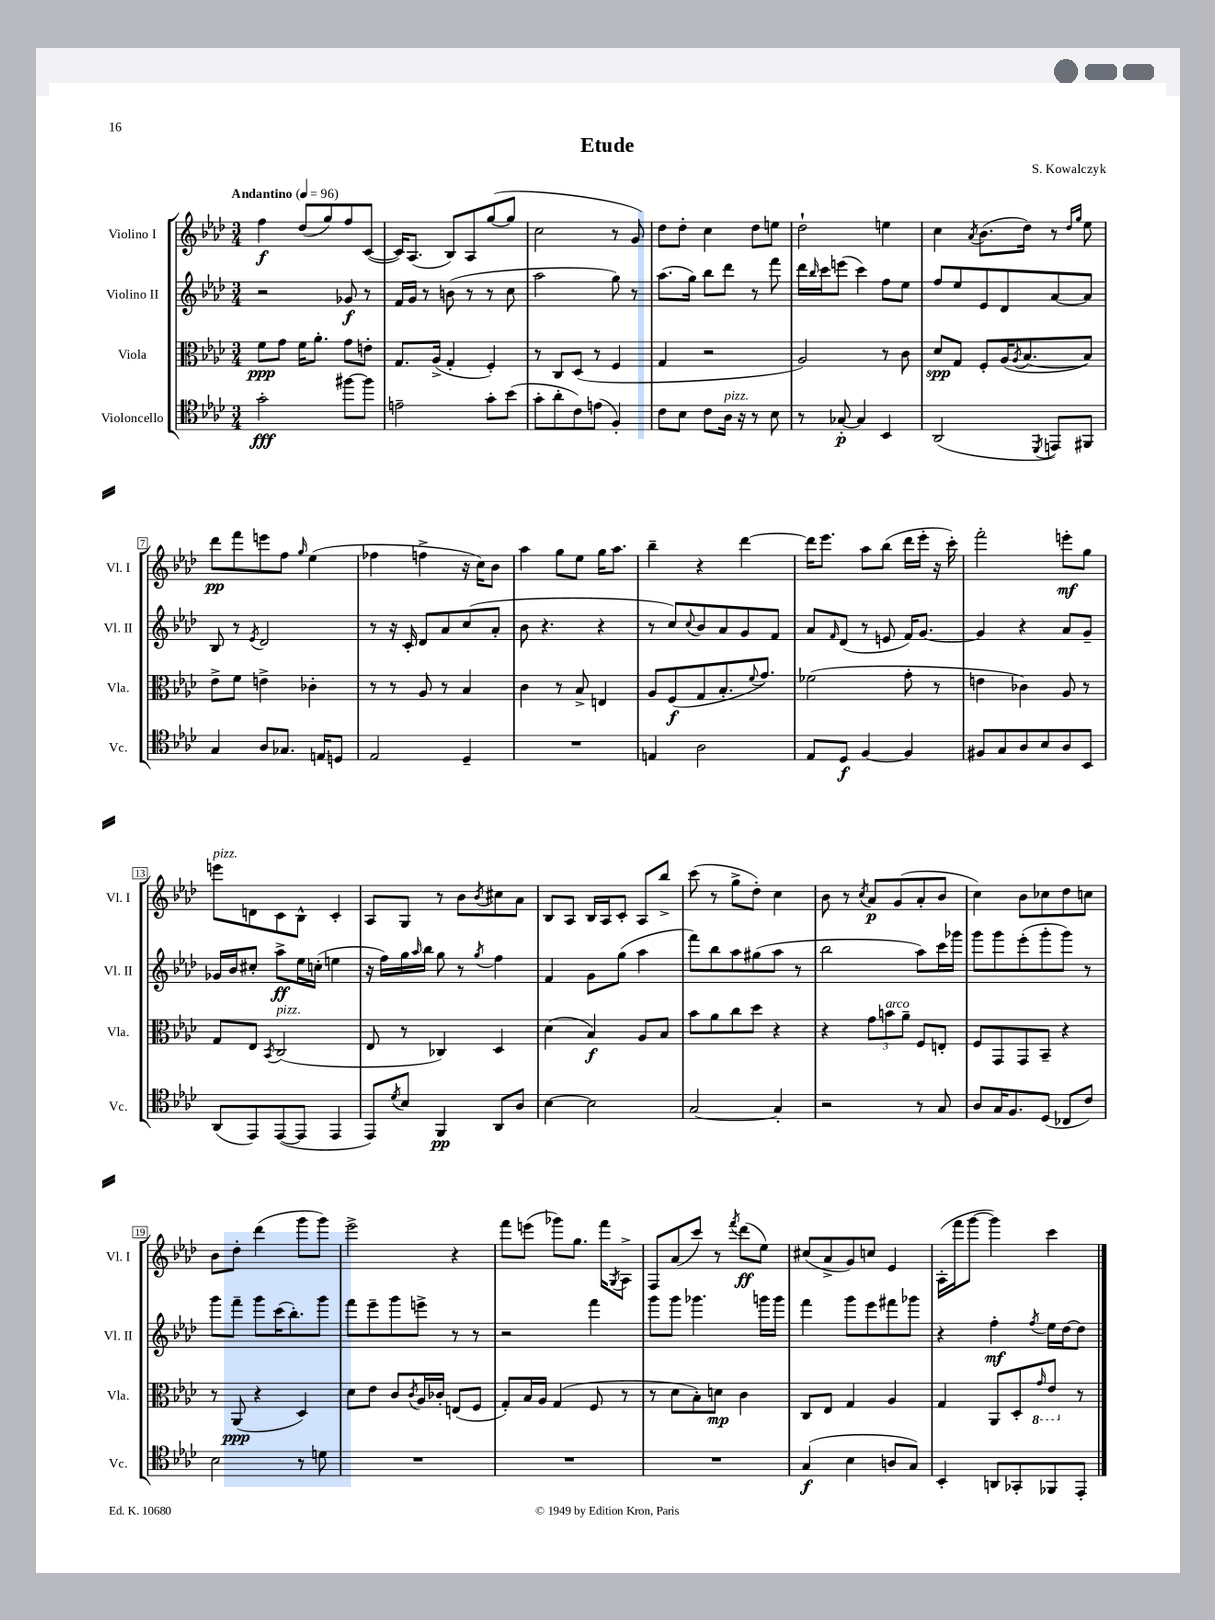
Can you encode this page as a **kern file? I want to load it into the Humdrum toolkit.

**kern	**kern	**kern	**kern
*staff4	*staff3	*staff2	*staff1
*clefC4	*clefC3	*clefG2	*clefG2
*k[b-e-a-d-]	*k[b-e-a-d-]	*k[b-e-a-d-]	*k[b-e-a-d-]
*M3/4	*M3/4	*M3/4	*M3/4
*MM96	*MM96	*MM96	*MM96
2g'	8f	2r	4ff
.	8g	.	.
.	16f	.	(8dd-
.	8.a-'	.	.
.	.	.	8gg)
[8ff#	8g	8g-	8ff
8ff#]	8e'	8r	([8c
=	=	=	=
2e~	8.G	16f	16c])
.	.	16g	(8.A-
.	.	8r	.
.	(16A-^	.	.
.	4G'	(8b	8B-)
.	.	8r	8A-
8g'	4F')	8r	([8gg
(8b-	.	8cc	8gg]
=	=	=	=
8g'	8r	2aa-	2cc
8a-'	8C	.	.
8c)	(8D-	.	.
(8e	8r	.	.
4F')	4F	8gg)	8r
.	.	8r	8g)
=	=	=	=
8c	4G	(8.aa-	8dd-
8B-	.	.	8dd-'
.	.	16gg)	.
8c	2r	8bb-	4cc
16A-	.	8ddd-	.
16r	.	.	.
8r	.	8r	8dd-
8B-	.	8fff	8ee
=	=	=	=
8r	2A-)	16ddd-	2dd-`
.	.	16qqbb-	.
.	.	16ccc	.
[8G-'	.	(8eee	.
4G-]	.	4ccc)	.
4BB-	8r	8ff	4ee
.	8c	8ee-	.
=	=	=	=
(2AA-	8d-	8ff	4cc
.	8G	8ee-	.
.	.	.	8qa-
.	8F'	8e-	(8.b-
.	(16A-	8d-	.
.	8qA-	.	.
.	[8.B-	.	16dd-)
8qDD-	.	.	.
8EE)	.	[8a-	8r
.	.	.	16qqdd-
.	.	.	16qqgg
8FF#	8B-])	8a-]	8ee-
=	=	=	=
4G	8e-^	8B-	8ddd-
.	8f	8r	8fff
.	.	8qe-	.
8A-	4e^	2d-	8eee
8.G-	.	.	8ff
.	.	.	16qqgg
.	4c-'	.	(4ee-
16E	.	.	.
8D	.	.	.
=	=	=	=
2E-	8r	8r	4ff-
.	8r	16r	.
.	.	16c'	.
.	8A-	8d-	4ff^
.	8r	8a-	.
4D-~	4B-	(8cc	16r
.	.	.	16cc)
.	.	8a-'	8b-
=	=	=	=
2.r	4c	8b-	4aa-
.	.	4.r	.
.	8r	.	8gg
.	8B-^	.	8ee-
.	4E	4r	16gg
.	.	.	8.aa-
=	=	=	=
4E	8A-	8r	4bb-~
.	(8F	8cc)	.
.	.	8qqcc	.
2A-	8G	8b-	4r
.	8.B-'	8a-	.
.	.	8g	[4ddd-
.	8qqf	.	.
.	8.g)	.	.
.	.	8f	.
=	=	=	=
8E-	(2f-	8a-	16ddd-]
.	.	.	8.eee-
.	.	16qqf	.
8D-	.	(8d-	.
[4F	.	8r	8aa-
.	.	8e	(8bb-
4F]	8g'	16f)	16ddd-
.	.	[8.g	16eee-'
.	8r	.	16r
.	.	.	16ccc')
=	=	=	=
8F#	4e	4g]	2fff'
8G	.	.	.
8A-	4c-)	4r	.
8B-	.	.	.
8A-	8A-	8a-	8eee'
8BB-	8r	8g~	8gg
=	=	=	=
(8AA-	8G	16g-	8eee
.	.	16b-	.
8EE-)	8E-	8cc#'	8d
.	8qBB-	.	.
([8EE-	(2C	8aa-^	8c
8EE-]	.	16ee-	8B-^^
.	.	(16cc'	.
4EE-	.	4ee	4c'
=	=	=	=
8EE-)	8E-	16r	8A-
.	.	16ff)	.
8qd-	.	.	.
8B-	8r	16gg	8G
.	.	16qqaa-	.
.	.	16bb-	.
4FF	4C-)	8gg	8r
.	.	8r	8b-
.	.	8qgg	8qb-
8AA-	4D-	4ff	8cc#
8A-	.	.	8a-
=	=	=	=
[4B-	(4d-	4f	8B-
.	.	.	8A-
2B-]	4B-)	8g	16B-
.	.	.	16A-
.	.	(8gg	8c'
.	8A-	4aa-	8A-
.	8B-	.	8bb-^
=	=	=	=
[2G	8b-	8fff)	(8ccc
.	8a-	8bb-	8r
.	8cc	8aa-	8gg^
.	8dd-	(8gg#	8dd-')
4G']	4r	8aa-	4cc
.	.	8r	.
=	=	=	=
2r	4r	2bb-	8b-
.	.	.	8r
.	.	.	8qcc
.	12g	.	8a-
.	12b	.	.
.	.	.	(8g
.	12a-~	.	.
8r	8F	8aa-)	8a-'
8G	8E'	16ccc	8b-
.	.	16ggg-	.
=	=	=	=
8A-	8F	8ggg	4cc)
16G	8GG	8ggg	.
8.F	.	.	.
.	8GG	(8eee-'	8b-
(8D-	8BB-~	8ggg'	8cc-
8C-	4r	8ggg)	8dd-
8c)	.	8r	8cc
=	=	=	=
2B-	8r	8ggg	8b-
.	(8AA-	8fff~	8dd-'
.	4r	8ggg	(4ddd-
.	.	(16ccc	.
.	.	8.bb-')	.
8r	4D-)	.	8ggg
8d	.	8ggg	8ggg)
=	=	=	=
2.r	8d-	8fff	2eee-^
.	8e-	8eee-~	.
.	8c	8ggg	.
.	8qc	.	.
.	16A-	8eee^	.
.	16c-'	.	.
.	(8E	8r	4r
.	8F	8r	.
=	=	=	=
2.r	8G')	2r	8fff
.	16B-	.	(8eee
.	16A-	.	.
.	(4G	.	8ggg-)
.	.	.	8.gg
.	8F	4fff	.
.	.	.	16fff
.	.	.	8qG
.	8r	.	8A-^
=	=	=	=
2.r	8r	8ggg	8F
.	8d-	8ggg	(8a-
.	8B-')	4.ggg-	8ccc)
.	8d	.	8r
.	.	.	8qfff
.	4c	.	(8ddd-
.	.	16ggg	8ee-)
.	.	16ggg	.
=	=	=	=
(4G	8C	4fff	(8cc#
.	8E-	.	8a-^
4B-	4G	8ggg	8g)
.	.	8eee-	8cc
8A	4A-	8fff#	4e-
8G)	.	8ggg-	.
=	=	=	=
4BB-'	4G	4r	(16A-'
.	.	.	16fff
.	.	.	[8ggg
8AA	8AA-	4ff'	4ggg])
8GG-'	8D-'	.	.
.	16qqG	8qff	.
8FF-	8E-	16ee-	4ccc
.	.	[16dd-	.
8EE-'	8r	8dd-]	.
==	==	==	==
*-	*-	*-	*-
